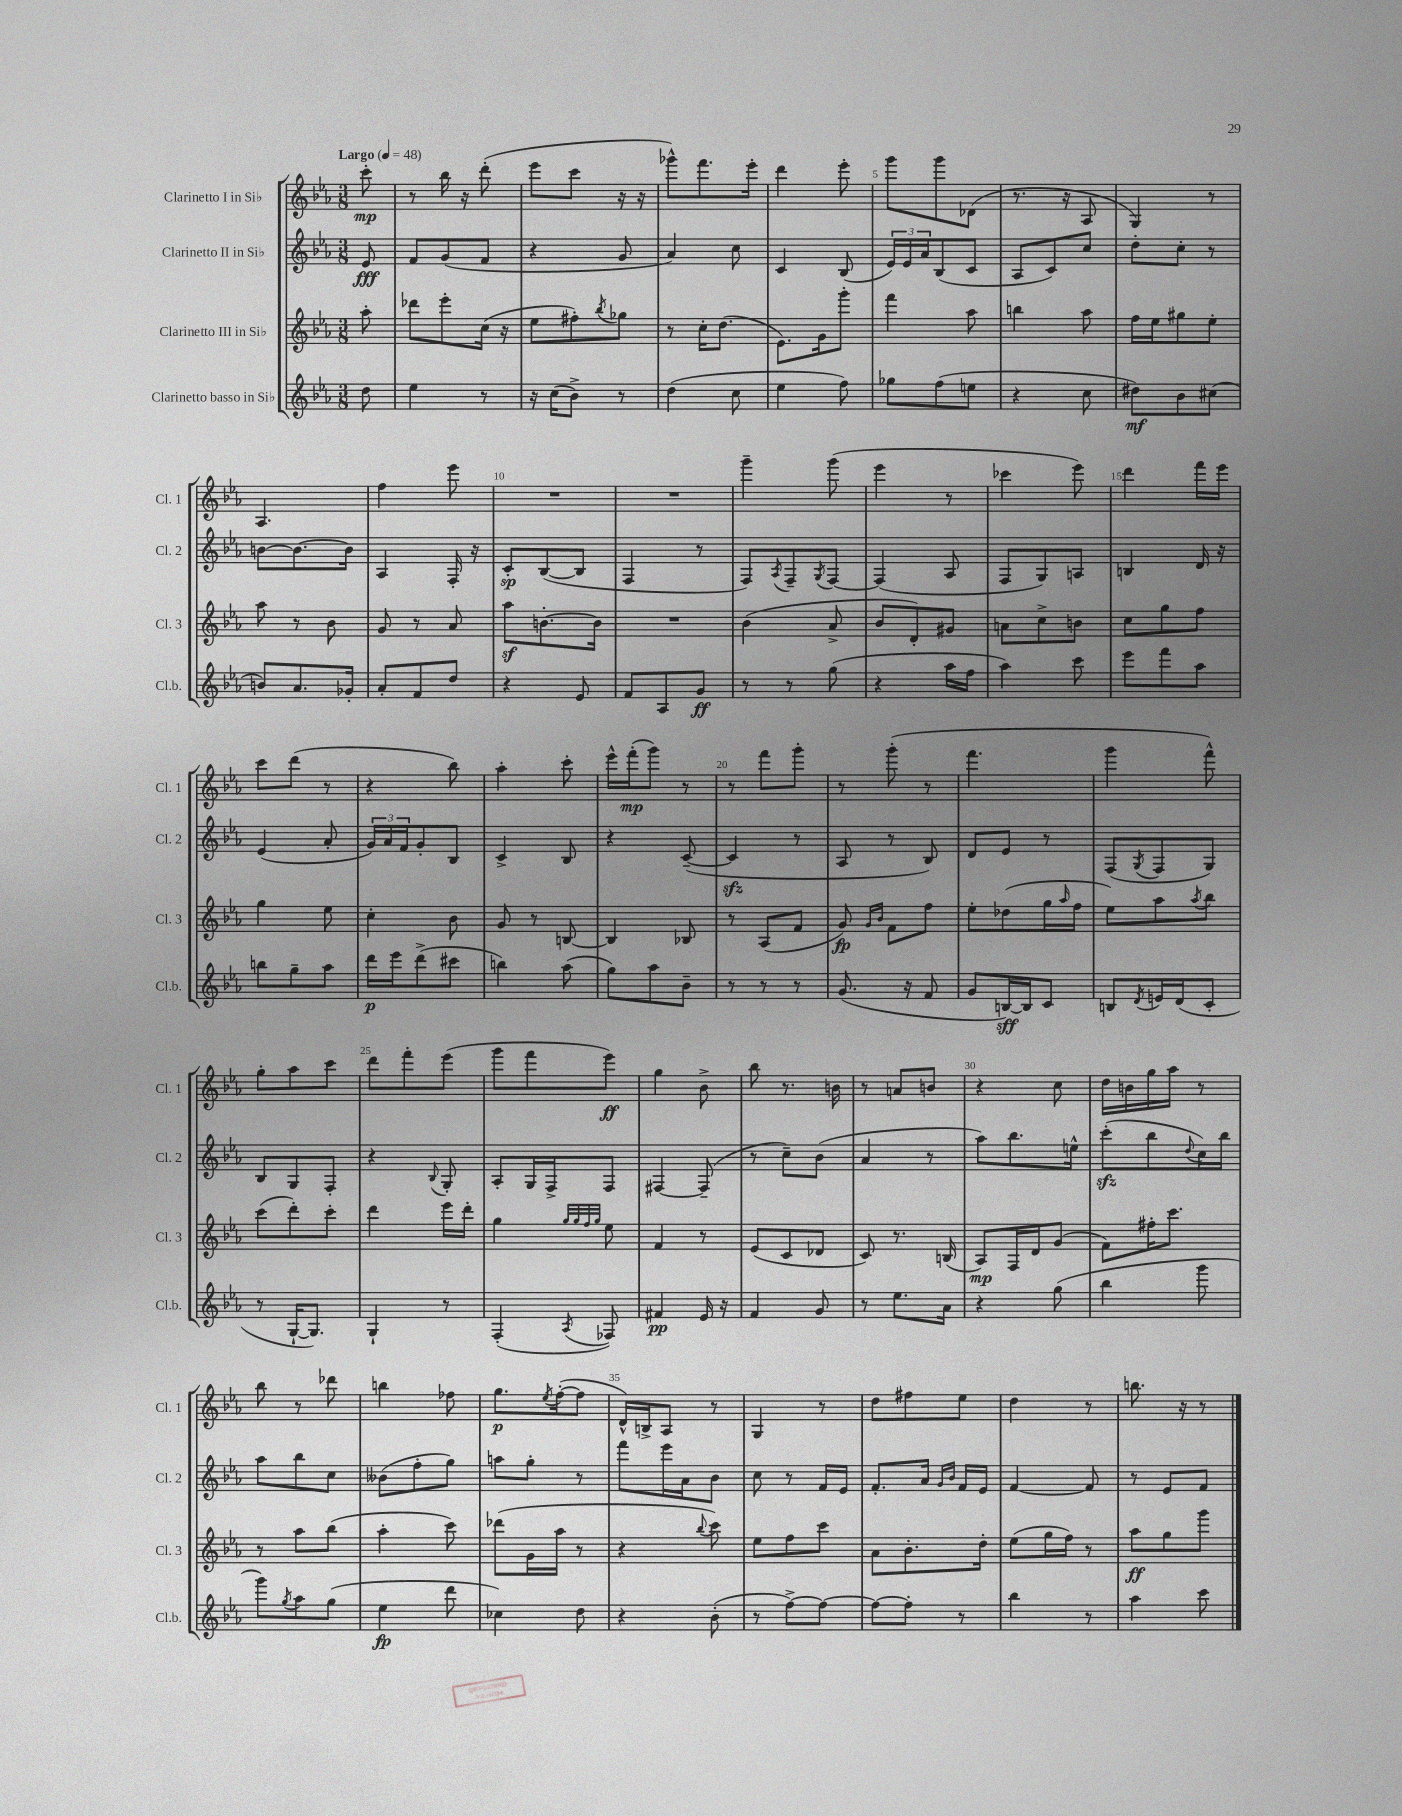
<<
\new StaffGroup <<
\new Staff = "s0" \with { instrumentName = "Clarinetto I in Sib" shortInstrumentName = "Cl. 1" } {
    \clef treble \key ees \major \numericTimeSignature \time 3/8 \partial 8 \tempo "Largo" 4 = 48
    c'''8-.\mp |
    r8 bes''16 r16 d'''8-.( |
    ees'''8 c'''8 r16 r16 |
    ges'''8-^) f'''8. ees'''16-. |
    d'''4 ees'''8-. |
    g'''8 g'''8 des'8( |
    r8. r16 aes8 |
    g4) r8 |
    aes4. |
    f''4 ees'''8 |
    R4. |
    R4. |
    g'''4-- g'''8( |
    ees'''4 r8 |
    ces'''4 ees'''8) |
    d'''4 f'''16 ees'''16 |
    c'''8 d'''8( r8 |
    r4 bes''8) |
    aes''4-. c'''8-. |
    ees'''16-^ f'''16-.\mp( g'''8) r8 |
    r8 f'''8 g'''8-. |
    r8 g'''8-.( r8 |
    f'''4. |
    g'''4 f'''8-^) |
    g''8-. aes''8 c'''8 |
    d'''8 f'''8-. ees'''8( |
    g'''8 f'''8 ees'''8\ff) |
    g''4 bes'8-> |
    bes''8 r8. b'16 |
    r8 a'8 b'8 |
    r4 c''8 |
    d''16 b'16 g''16 aes''16 r8 |
    bes''8 r8 des'''8 |
    b''4 fes''8 |
    g''8.\p \acciaccatura { ees''8 } f''16~-.( f''8 |
    d'16-^) b16-> aes8 r8 |
    g4 r8 |
    d''8 fis''8 ees''8 |
    d''4 r8 |
    b''8. r16 r8 \bar "|." |
}
\new Staff = "s1" \with { instrumentName = "Clarinetto II in Sib" shortInstrumentName = "Cl. 2" } {
    \clef treble \key ees \major \numericTimeSignature \time 3/8 \partial 8
    ees'8\fff |
    f'8 g'8( f'8 |
    r4 g'8 |
    aes'4) c''8 |
    c'4 bes8( |
    \tuplet 3/2 { ees'16) ees'16 aes'16 } bes8( c'8 |
    aes8 c'8) c''8 |
    d''8-. c''8-. r8 |
    b'8~ b'8.~ b'16 |
    aes4 f16-. r16 |
    c'8-.\sp bes8~( bes8 |
    f4 r8 |
    f8) \acciaccatura { aes8 } f8-- \acciaccatura { g8 } f8~ |
    f4( aes8 |
    f8 g8) a8 |
    b4 d'16 r16 |
    ees'4( aes'8-. |
    \tuplet 3/2 { g'16) aes'16 f'16 } g'8-. bes8 |
    c'4-> bes8 |
    r4 c'8~--( |
    c'4\sfz r8 |
    aes8 r8 bes8) |
    d'8 ees'8 r8 |
    f8( \acciaccatura { g8 } f8 g8) |
    bes8 g8 f8-. |
    r4 \appoggiatura { bes8 } g8-. |
    aes8-. g16 f16-> f8 |
    fis4~ fis8--( |
    r8 c''8--) bes'8( |
    aes'4 r8 |
    aes''8) bes''8. e''16-^ |
    c'''8-.\sfz( bes''8 \appoggiatura { d''8 } c''16) bes''16 |
    aes''8 bes''8 c''8 |
    beses'8( f''8-. g''8) |
    a''8 g''8-. r8 |
    f'''8 ees'''16 aes'16 bes'8 |
    c''8 r8 f'16 ees'16 |
    f'8.-. aes'16 \grace { g'16 bes'16 } f'16 ees'16 |
    f'4~ f'8 |
    r8 ees'8 f'8 \bar "|." |
}
\new Staff = "s2" \with { instrumentName = "Clarinetto III in Sib" shortInstrumentName = "Cl. 3" } {
    \clef treble \key ees \major \numericTimeSignature \time 3/8 \partial 8
    aes''8-. |
    des'''8 ees'''8-. c''16( r16 |
    ees''8 fis''8-.) \acciaccatura { bes''8 } ges''8 |
    r8 c''16-. d''8.( |
    ees'8.) g'16 g'''8-. |
    f'''4 aes''8 |
    b''4 aes''8 |
    f''16 ees''16 gis''8 ees''8-. |
    aes''8 r8 bes'8 |
    g'8 r8 aes'8 |
    aes''8\sf b'8.~-. b'16 |
    R4. |
    bes'4( aes'8-> |
    bes'8 d'8-.) gis'8 |
    a'8 c''8-> b'8 |
    c''8 g''8 f''8 |
    g''4 ees''8 |
    c''4-. bes'8 |
    g'8 r8 b8~ |
    b4 bes8 |
    r8 aes8( f'8 |
    g'8\fp) \grace { g'16 bes'16 } f'8 f''8 |
    ees''8-. des''8( g''16 \grace { aes''16 } f''16 |
    ees''8) aes''8 \acciaccatura { aes''8 } bes''8 |
    c'''8( d'''8-.) c'''8-. |
    d'''4 ees'''16 d'''16-. |
    g''4 \grace { g''32 g''32 f''32 g''32 } ees''8 |
    f'4 r8 |
    ees'8( c'8 des'8 |
    c'8) r8. b16( |
    aes8\mp) f16 d'16 g'8( |
    f'8) fis''16-. c'''8. |
    r8 aes''8 bes''8( |
    aes''4-. c'''8) |
    des'''8( g'16 aes''16 r8 |
    r4 \appoggiatura { bes''8 } c'''8) |
    ees''8 f''8 c'''8 |
    aes'8 bes'8.-. d''16-. |
    ees''8( g''16 f''16) r8 |
    aes''8\ff g''8 g'''8 \bar "|." |
}
\new Staff = "s3" \with { instrumentName = "Clarinetto basso in Sib" shortInstrumentName = "Cl.b." } {
    \clef treble \key ees \major \numericTimeSignature \time 3/8 \partial 8
    d''8 |
    ees''4 r8 |
    r16 c''16( bes'8->) r8 |
    d''4( c''8 |
    ees''4 f''8) |
    ges''8 f''8( e''8 |
    r4 c''8 |
    dis''8\mf) bes'8 cis''8( |
    b'8) aes'8. ges'16-. |
    aes'8-. f'8 d''8 |
    r4 ees'8 |
    f'8 aes8 g'8\ff |
    r8 r8 g''8( |
    r4 aes''16 f''16 |
    aes''4) c'''8 |
    ees'''8 f'''8 aes''8 |
    b''8 g''8-- aes''8 |
    d'''16\p ees'''16 d'''8->( cis'''8 |
    b''4) aes''8( |
    g''8) aes''8 bes'8-- |
    r8 r8 r8 |
    g'8.( r16 f'8 |
    g'8 b16~\sff) b16 c'8 |
    b8 \acciaccatura { d'8 } e'16 d'16( c'8-. |
    r8 g16~-! g8.) |
    g4-! r8 |
    f4-.( \acciaccatura { aes8 } fes8) |
    fis'4\pp ees'16 r16 |
    f'4 g'8 |
    r8 ees''8. aes'16 |
    r4 g''8( |
    bes''4 g'''8 |
    g'''8) \acciaccatura { g''8 } aes''8 g''8( |
    ees''4\fp d'''8 |
    ces''4) d''8 |
    r4 bes'8-.( |
    r8 f''8~->) f''8~ |
    f''8~ f''8-. r8 |
    bes''4 r8 |
    aes''4 c'''8 \bar "|." |
}
>>
>>
\layout { \context { \Score \override BarNumber.break-visibility = ##(#f #t #t) barNumberVisibility = #(every-nth-bar-number-visible 5) } }
